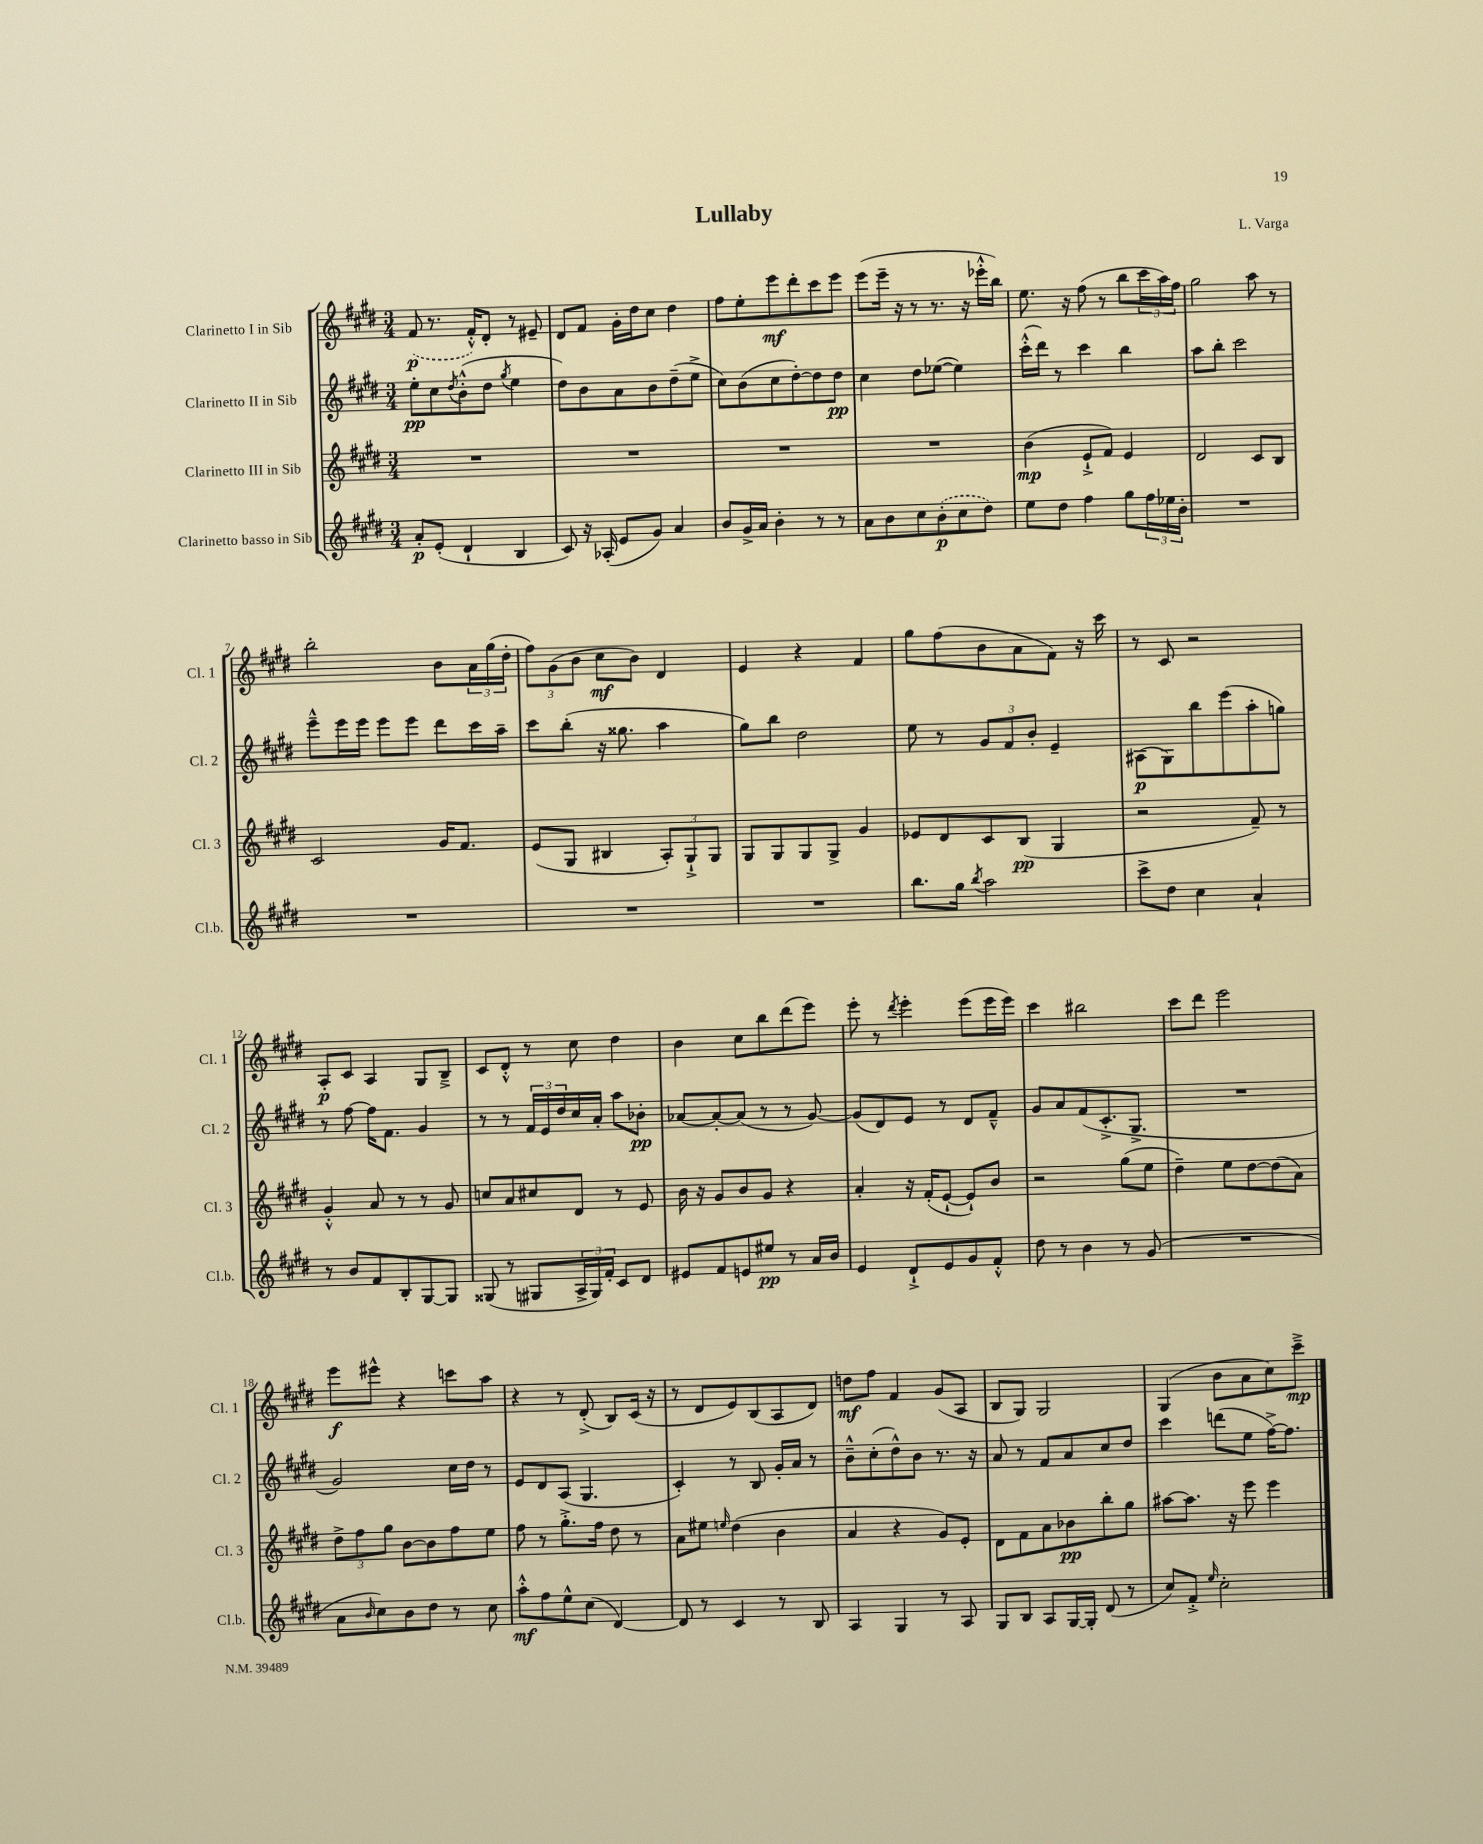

**kern	**dynam	**kern	**dynam	**kern	**dynam	**kern	**dynam
*part4	*part4	*part3	*part3	*part2	*part2	*part1	*part1
*staff4	*staff4	*staff3	*staff3	*staff2	*staff2	*staff1	*staff1
*I"Clarinetto basso in Sib	*	*I"Clarinetto III in Sib	*	*I"Clarinetto II in Sib	*	*I"Clarinetto I in Sib	*
*I'Cl.b.	*	*I'Cl. 3	*	*I'Cl. 2	*	*I'Cl. 1	*
*clefG2	*	*clefG2	*	*clefG2	*	*clefG2	*
*k[f#c#g#d#]	*	*k[f#c#g#d#]	*	*k[f#c#g#d#]	*	*k[f#c#g#d#]	*
*M3/4	*	*M3/4	*	*M3/4	*	*M3/4	*
=1	=1	=1	=1	=1	=1	=1	=1
8a'/L	p	2.r	.	8ee'\L	pp	(8f#/	p
(8e'/J	.	.	.	8cc#\	.	8.r	.
.	.	.	.	8qdd#/	.	.	.
4d#`/	.	.	.	(8b'^^\	.	.	.
.	.	.	.	.	.	16f#'^^/KL)	.
.	.	.	.	8dd#\J	.	8d#'/J	.
.	.	.	.	8qgg#/	.	.	.
4B/	.	.	.	4ee\	.	8r	.
.	.	.	.	.	.	8e#X~/	.
=2	=2	=2	=2	=2	=2	=2	=2
8c#/)	.	2.r	.	8dd#\L)	.	8d#/L	.
16r	.	.	.	8b\	.	8f#/J	.
(16A-X'/	.	.	.	.	.	.	.
8e/L	.	.	.	8a\	.	16g#'\LL	.
.	.	.	.	.	.	16dd#\J	.
8g#/J)	.	.	.	8b\	.	8cc#\J	.
4a/	.	.	.	(8dd#~\	.	4dd#\	.
.	.	.	.	8ee^\J	.	.	.
=3	=3	=3	=3	=3	=3	=3	=3
8b/L	.	2.r	.	8cc#\L)	.	8ff#\L	.
16g#^/L	.	.	.	(8b\	.	8ee'\	.
16a/JJ	.	.	.	.	.	.	.
4b'\	.	.	.	8cc#\	.	8eee\	mf
.	.	.	.	[8dd#'\)	.	8ddd#'\	.
8r	.	.	.	8dd#\]	.	8ccc#\	.
8r	.	.	.	8dd#\J	pp	8eee\J	.
=4	=4	=4	=4	=4	=4	=4	=4
8a\L	.	2.r	.	4cc#\	.	(8eee\L	.
8b\	.	.	.	.	.	16eee~\Jk	.
.	.	.	.	.	.	16r	.
8cc#\	.	.	.	8dd#\L	.	8r	.
(8b'\	p	.	.	([8ee-X\J	.	8.r	.
8cc#\	.	.	.	4ee-\])	.	.	.
.	.	.	.	.	.	16r	.
8dd#\J)	.	.	.	.	.	16eee-X'^^\LL	.
.	.	.	.	.	.	16bb\JJ)	.
=5	=5	=5	=5	=5	=5	=5	=5
8ee\L	.	(4b\	mp	(16ccc#'^^\LL	.	8.ee\	.
.	.	.	.	16ddd#\JJ)	.	.	.
8dd#\J	.	.	.	8r	.	.	.
.	.	.	.	.	.	16r	.
4ff#\	.	8e`^/L	.	4ccc#\	.	(8ff#\	.
.	.	8f#/J)	.	.	.	8r	.
8gg#\L	.	4e/	.	4bb\	.	8bb\L	.
24ff#\L	.	.	.	.	.	24ccc#\L	.
24ee-X\	.	.	.	.	.	24aa\)	.
24b'\JJ	.	.	.	.	.	24ff#\JJ	.
=6	=6	=6	=6	=6	=6	=6	=6
2.r	.	2d#/	.	8aa\L	.	2gg#\	.
.	.	.	.	8bb'\J	.	.	.
.	.	.	.	2ccc#\	.	.	.
.	.	8c#/L	.	.	.	8aa\	.
.	.	8B/J	.	.	.	8r	.
!!LO:LB:g=z
=7	=7	=7	=7	=7	=7	=7	=7
2.r	.	2c#/	.	8eee~^^\L	.	2bb'\	.
.	.	.	.	16eee\L	.	.	.
.	.	.	.	16eee\JJ	.	.	.
.	.	.	.	8eee\L	.	.	.
.	.	.	.	8eee\J	.	.	.
.	.	16g#/KL	.	8ddd#\L	.	8b\L	.
.	.	8.f#/J	.	.	.	.	.
.	.	.	.	16ccc#\L	.	24a\L	.
.	.	.	.	.	.	(24gg#\	.
.	.	.	.	16aa~\JJ	.	.	.
.	.	.	.	.	.	24dd#'\JJ	.
=8	=8	=8	=8	=8	=8	=8	=8
2.r	.	(8e/L	.	8ccc#\L	.	12ff#\L)	.
.	.	.	.	.	.	(12g#\	.
.	.	8G#/J	.	(8bb'\J	.	.	.
.	.	.	.	.	.	12b\J	.
.	.	4B#X/	.	16r	.	8cc#\L	mf
.	.	.	.	8.gg##X\	.	.	.
.	.	.	.	.	.	8b\J)	.
.	.	12A'/L)	.	4aa\	.	4d#/	.
.	.	12G#`^/	.	.	.	.	.
.	.	12G#/J	.	.	.	.	.
=9	=9	=9	=9	=9	=9	=9	=9
2.r	.	8G#/L	.	8gg#\L)	.	4e/	.
.	.	8G#/	.	8bb\J	.	.	.
.	.	8G#/	.	2dd#\	.	4r	.
.	.	8G#^/J	.	.	.	.	.
.	.	4g#/	.	.	.	4f#/	.
=10	=10	=10	=10	=10	=10	=10	=10
8.bb\L	.	8e-X/L	.	8ee\	.	8gg#\L	.
.	.	8d#/	.	8r	.	(8ff#\	.
16gg#\Jk	.	.	.	.	.	.	.
8qbb/	.	.	.	.	.	.	.
2aa\	.	8c#/	.	12g#/L	.	8b\	.
.	.	.	.	12f#/	.	.	.
.	.	(8B/J	pp	.	.	8a\	.
.	.	.	.	12b'/J	.	.	.
.	.	4G#/	.	4e~/	.	8f#\J)	.
.	.	.	.	.	.	16r	.
.	.	.	.	.	.	16ccc#\	.
=11	=11	=11	=11	=11	=11	=11	=11
8ccc#^\L	.	2r	.	(8A#X\L	p	8r	.
8dd#\J	.	.	.	8G#\)	.	8c#/	.
4cc#\	.	.	.	8bb\	.	2r	.
.	.	.	.	(8eee\	.	.	.
4a`/	.	8f#~/)	.	8aa'\	.	.	.
.	.	8r	.	8ggn\J)	.	.	.
!!LO:LB:g=z
=12	=12	=12	=12	=12	=12	=12	=12
8r	.	4g#'^^/	.	8r	.	8A'/L	p
8b/L	.	.	.	[8ff#\	.	8c#/J	.
8f#/	.	8a/	.	16ff#\KL]	.	4A/	.
.	.	.	.	8.f#\J	.	.	.
8B'/	.	8r	.	.	.	.	.
[8G#/	.	8r	.	4g#/	.	8G#/L	.
8G#/J]	.	8g#/	.	.	.	8B~^/J	.
=13	=13	=13	=13	=13	=13	=13	=13
(8G##X/	.	8ccn/L	.	8r	.	8c#/L	.
8r	.	8a/	.	8r	.	8d#'^^/J	.
8G#X/L	.	8cc#X/	.	24f#/LL	.	8r	.
.	.	.	.	24e/	.	.	.
.	.	.	.	24dd#/	.	.	.
24A^/L	.	8d#/J	.	16cc#/	.	8cc#\	.
24G#/)	.	.	.	.	.	.	.
.	.	.	.	16a'/JJ	.	.	.
24f#'/JJ	.	.	.	.	.	.	.
8c#/L	.	8r	.	8aa\L	.	4dd#\	.
8d#/J	.	8e/	.	8b-X'\J	pp	.	.
=14	=14	=14	=14	=14	=14	=14	=14
8e#X/L	.	16b\	.	[8a-X/L	.	4b\	.
.	.	16r	.	.	.	.	.
8f#/	.	8g#/L	.	8a-'/_	.	.	.
8en/	.	8b/	.	(8a-/J]	.	8cc#\L	.
8ee#X/J	pp	8g#/J	.	8r	.	8bb\	.
8r	.	4r	.	8r	.	(8ddd#\	.
16a/LL	.	.	.	[8g#/)	.	8eee\J)	.
16b/JJ	.	.	.	.	.	.	.
=15	=15	=15	=15	=15	=15	=15	=15
4e/	.	4a'/	.	(8g#/L]	.	8eee'\	.
.	.	.	.	8d#/)	.	8r	.
.	.	.	.	.	.	8qddd#/	.
8d#`^/L	.	16r	.	8e/J	.	4eee'\	.
.	.	(16f#'/KL	.	.	.	.	.
8e/	.	[8e`/J	.	8r	.	.	.
8g#/	.	8e`/L])	.	8d#/L	.	(8eee\L	.
8f#'^^/J	.	8b/J	.	8f#~^^/J	.	16eee\L	.
.	.	.	.	.	.	16eee\JJ)	.
=16	=16	=16	=16	=16	=16	=16	=16
8dd#\	.	2r	.	8g#/L	.	4ccc#\	.
8r	.	.	.	8a/	.	.	.
4b\	.	.	.	(8f#/	.	2bb#X\	.
.	.	.	.	8.c#'^/	.	.	.
8r	.	(8gg#\L	.	.	.	.	.
.	.	.	.	8.G#^/J	.	.	.
(8g#/	.	8ee\J	.	.	.	.	.
=17	=17	=17	=17	=17	=17	=17	=17
2.r	.	4dd#~\)	.	2.r	.	8ccc#\L	.
.	.	.	.	.	.	8ddd#\J	.
.	.	8ee\L	.	.	.	2eee\	.
.	.	[8dd#\	.	.	.	.	.
.	.	(8dd#\]	.	.	.	.	.
.	.	8a\J)	.	.	.	.	.
!!LO:LB:g=z
=18	=18	=18	=18	=18	=18	=18	=18
8a\L	.	12dd#^\L	.	2g#/)	.	8eee\L	f
.	.	12ff#\	.	.	.	.	.
16qqb/	.	.	.	.	.	.	.
8cc#\)	.	.	.	.	.	8eee#X^^\J	.
.	.	12gg#\J	.	.	.	.	.
8b\	.	[8b\L	.	.	.	4r	.
8dd#\J	.	8b\]	.	.	.	.	.
8r	.	8ff#\	.	16cc#\LL	.	8cccn\L	.
.	.	.	.	16dd#\JJ	.	.	.
8cc#\	.	8ee\J	.	8r	.	8aa\J	.
=19	=19	=19	=19	=19	=19	=19	=19
8aa'^^\L	mf	8ff#\	.	8e/L	.	4r	.
8ff#\	.	8r	.	8d#/	.	.	.
8ee^^\	.	8.gg#'^\L	.	(8A/J	.	8r	.
(8cc#\J	.	.	.	4.G#/	.	(8d#'^/	.
.	.	16ff#\Jk	.	.	.	.	.
[4d#/)	.	8dd#\	.	.	.	8B/L)	.
.	.	8r	.	.	.	(16c#/Jk	.
.	.	.	.	.	.	16r	.
=20	=20	=20	=20	=20	=20	=20	=20
8d#/]	.	8a\L	.	4c#'/)	.	8r	.
8r	.	8ee#X\J	.	.	.	8d#/L	.
.	.	16qqeen/	.	.	.	.	.
4c#/	.	(4dd#\	.	8r	.	8e/)	.
.	.	.	.	8B/	.	(8B/	.
8r	.	4b\	.	16g#'/LL	.	8A/	.
.	.	.	.	16a/JJ	.	.	.
8B/	.	.	.	8r	.	8d#/J)	.
=21	=21	=21	=21	=21	=21	=21	=21
4A/	.	4a/	.	8b~^^\L	.	8ddn\L	mf
.	.	.	.	(8cc#'\	.	8ff#\J	.
4G#/	.	4r	.	8dd#^^\)	.	4f#/	.
.	.	.	.	8b\J	.	.	.
8r	.	8g#/L)	.	8.r	.	(8g#/L	.
8A/	.	8e'/J	.	.	.	8A/J	.
.	.	.	.	16r	.	.	.
=22	=22	=22	=22	=22	=22	=22	=22
8G#/L	.	8d#\L	.	8a/	.	8B/L	.
8B/J	.	8f#\	.	8r	.	8G#/J)	.
8A/L	.	8a\	.	8f#/L	.	2G#/	.
[16G#/L	.	8b-X\	pp	8a/	.	.	.
16G#'/JJ]	.	.	.	.	.	.	.
(8d#/	.	8bb'\	.	8cc#/	.	.	.
8r	.	8gg#\J	.	8dd#/J	.	.	.
=23	=23	=23	=23	=23	=23	=23	=23
8cc#/L)	.	[8aa#X\L	.	4ccc#\	.	(4G#/	.
8f#'^/J	.	8.aa#\J]	.	.	.	.	.
16qqee/	.	.	.	.	.	.	.
2cc#'\	.	.	.	(8dddn\L	.	8b\L	.
.	.	16r	.	.	.	.	.
.	.	8eee\	.	8ee\J	.	8a\	.
.	.	4eee\	.	[16ff#^\KL)	.	8cc#\)	.
.	.	.	.	8.ff#\J]	.	.	.
.	.	.	.	.	.	8ccc#~^\J	mp
==	==	==	==	==	==	==	==
*-	*-	*-	*-	*-	*-	*-	*-
